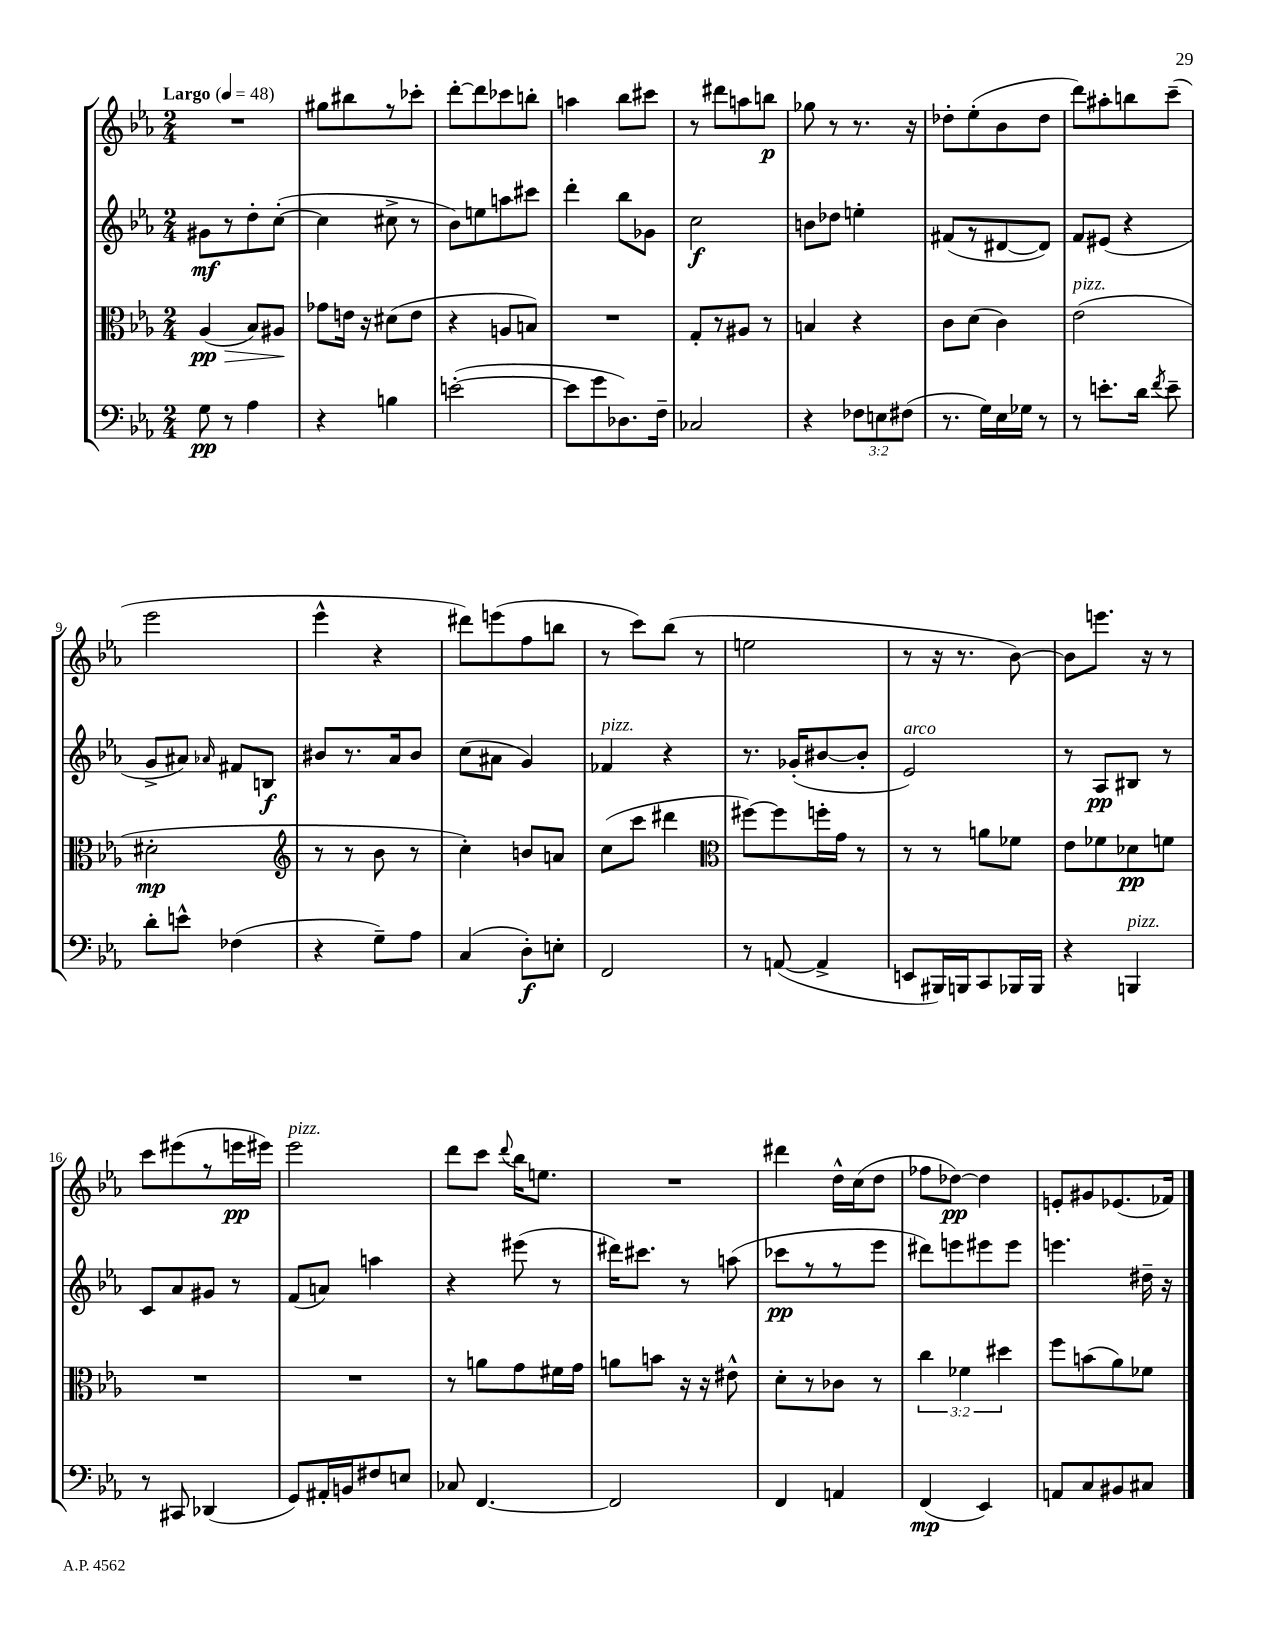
<<
\new StaffGroup <<
\new Staff = "s0" {
    \clef treble \key ees \major \numericTimeSignature \time 2/4 \tempo "Largo" 4 = 48
    \autoBeamOff R2 |
    gis''8[ bis''8 r8 ces'''8]-. |
    d'''8[~-. d'''8 ces'''8 b''8]-. |
    a''4 bes''8[ cis'''8] |
    r8 dis'''8[ a''8 b''8]\p |
    ges''8 r8 r8. r16 |
    des''8[-. ees''8-.( bes'8 des''8] |
    d'''8[) ais''8-. b''8 c'''8]--( |
    ees'''2 |
    ees'''4-^ r4 |
    dis'''8[) e'''8( f''8 b''8] |
    r8 c'''8[) bes''8]( r8 |
    e''2 |
    r8 r16 r8. bes'8~) |
    bes'8[ e'''8.] r16 r8 |
    c'''8[ eis'''8( r8 e'''16\pp eis'''16]) |
    ees'''2^\markup { \italic "pizz." } |
    d'''8[ c'''8] \appoggiatura { d'''8 } bes''16[ e''8.] |
    R2 |
    dis'''4 d''16[-^ c''16( d''8] |
    fes''8[ des''8]~\pp) des''4 |
    e'8[-. gis'8 ees'8.( fes'16]) \bar "|." |
}
\new Staff = "s1" {
    \clef treble \key ees \major \numericTimeSignature \time 2/4
    \autoBeamOff gis'8[\mf r8 d''8-. c''8]~-.( |
    c''4 cis''8-> r8 |
    bes'8[) e''8 a''8 cis'''8] |
    d'''4-. bes''8[ ges'8] |
    c''2\f |
    b'8[ des''8] e''4-. |
    fis'8[( r8 dis'8~ dis'8]) |
    f'8[ eis'8]( r4 |
    g'8[-> ais'8]) \grace { aes'16 } fis'8[ b8]\f |
    bis'8[ r8. aes'16 bis'8] |
    c''8[( ais'8] g'4) |
    fes'4^\markup { \italic "pizz." } r4 |
    r8. ges'16[-.( bis'8~ bis'8]-. |
    ees'2^\markup { \italic "arco" }) |
    r8 aes8[\pp bis8] r8 |
    c'8[ aes'8 gis'8] r8 |
    f'8[( a'8]) a''4 |
    r4 eis'''8( r8 |
    dis'''16[) cis'''8.] r8 a''8( |
    ces'''8[\pp r8 r8 ees'''8] |
    dis'''8[) e'''8 eis'''8 eis'''8] |
    e'''4. dis''16-- r16 \bar "|." |
}
\new Staff = "s2" {
    \clef alto \key ees \major \numericTimeSignature \time 2/4 \override Staff.TupletNumber.text = #tuplet-number::calc-fraction-text
    \autoBeamOff aes4\pp\>( bes8[) ais8]\! |
    ges'8[ e'16] r16 dis'8[( e'8] |
    r4 a8[ b8]) |
    R2 |
    g8[-. r8 ais8] r8 |
    b4 r4 |
    c'8[ d'8]( c'4) |
    ees'2^\markup { \italic "pizz." }( |
    dis'2-.\mp |
    \clef treble r8 r8 bes'8 r8 |
    c''4-.) b'8[ a'8] |
    c''8[( c'''8] dis'''4 |
    \clef alto fis''8[~) fis''8 f''16-. g'16] r8 |
    r8 r8 a'8[ fes'8] |
    ees'8[ fes'8 des'8\pp f'8] |
    R2 |
    R2 |
    r8 a'8[ g'8 fis'16 g'16] |
    a'8[ b'8] r16 r16 eis'8-^ |
    d'8[-. r8 ces'8] r8 |
    \tuplet 3/2 { c''4 fes'4 dis''4 } |
    f''8[ b'8( aes'8) fes'8] \bar "|." |
}
\new Staff = "s3" {
    \clef bass \key ees \major \numericTimeSignature \time 2/4 \override Staff.TupletNumber.text = #tuplet-number::calc-fraction-text
    \autoBeamOff g8\pp r8 aes4 |
    r4 b4 |
    e'2~-.( |
    e'8[ g'8 des8.) f16]-- |
    ces2 |
    r4 \tuplet 3/2 { fes8[ e8 fis8]( } |
    r8. g16[) ees16 ges16] r8 |
    r8 e'8.[-. d'16] \acciaccatura { f'8 } e'8-- |
    d'8[-. e'8]-^ fes4( |
    r4 g8[--) aes8] |
    c4( d8[-.\f) e8]-. |
    f,2 |
    r8 a,8~( a,4-> |
    e,8[ bis,,16) b,,16 c,8 bes,,16 bes,,16] |
    r4 b,,4^\markup { \italic "pizz." } |
    r8 cis,8 des,4( |
    g,8[) ais,16-. b,16 fis8 e8] |
    ces8 f,4.~ |
    f,2 |
    f,4 a,4 |
    f,4\mp( ees,4) |
    a,8[ c8 bis,8 cis8] \bar "|." |
}
>>
>>
